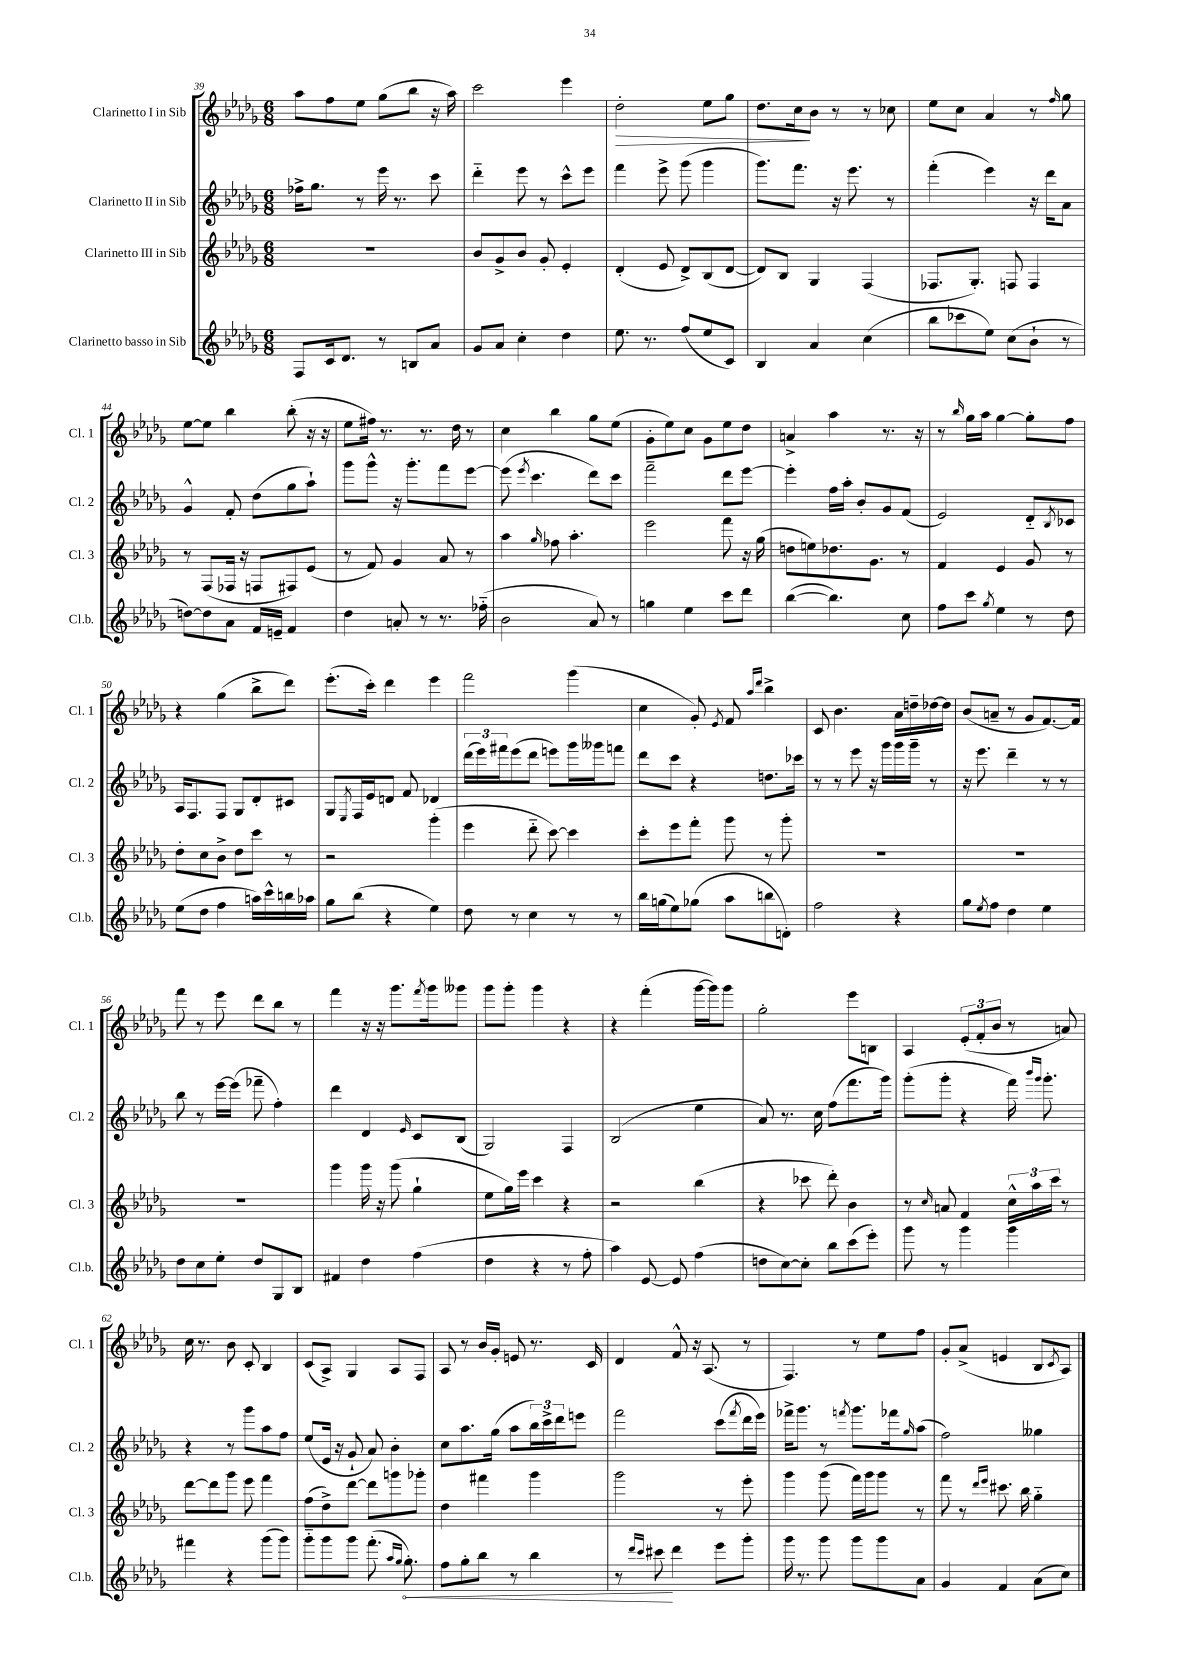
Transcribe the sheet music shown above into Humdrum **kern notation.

**kern	**kern	**kern	**kern
*staff4	*staff3	*staff2	*staff1
*clefG2	*clefG2	*clefG2	*clefG2
*k[b-e-a-d-g-]	*k[b-e-a-d-g-]	*k[b-e-a-d-g-]	*k[b-e-a-d-g-]
*M6/8	*M6/8	*M6/8	*M6/8
8F/L	2.r	16ff-^\LK	8aa-\L
.	.	8.gg-\J	.
16c/k	.	.	8ff\
8.d-/J	.	.	.
.	.	8r	8ee-\J
8r	.	16eee-\	(8gg-\L
.	.	8.r	.
8B/L	.	.	8bb-\J
8a-/J	.	8ccc\	16r
.	.	.	16aa-\)
=	=	=	=
8g-/L	8b-/L	4ddd-'~\	2ccc\
8a-/J	8g-^/	.	.
4cc'\	8b-/J	8eee-\	.
.	8g-'/	8r	.
4dd-\	4e-'/	8ccc^^\L	4eee-\
.	.	8eee-\J	.
=	=	=	=
8.ee-\	(4d-'/	4fff\	2dd-'\
8.r	.	.	.
.	8e-/	8eee-^\	.
(8ff/L	8d-^/L)	(8ggg-\	.
8ee-/	(8B-/	4ggg-\	8ee-\L
8c/J)	[8d-/J	.	8gg-\J
=	=	=	=
4B-/	8d-/]L)	8.ggg-\L)	8.dd-\L
.	8B-/J	.	.
.	.	8.fff\J	16cc\k
4a-/	4G-/	.	8b-\J
.	.	16r	8r
.	.	8.eee-\	.
(4cc\	(4F/	.	8r
.	.	8r	8cc-\
=	=	=	=
8bb-\L	8.F-/L	(4fff'\	8ee-\L
8ccc-\	.	.	8cc\J
.	8.G-'/J)	.	.
8ee-\J)	.	4eee-\)	4a-/
(8cc\L	8F/	.	.
8b-`\J	4F/	16r	8r
.	.	16ddd-\LK	.
.	.	.	16qqff/
8r	.	8a-\J	8gg-\
=	=	=	=
[8dd\L)	8r	4g-^^/	[8ee-\L
8dd\]	(8F/L	.	8ee-\]J
8a-\J	16F-/Jk	8f'/	4bb-\
.	16r	.	.
16f/LL	8F/L	(8dd-\L	.
16e~/JJ	.	.	.
4f/	8F#/)	8gg-\	(8bb-'\
.	(8e-/J	8aa-`\J)	16r
.	.	.	16r
=	=	=	=
4dd-\	8r	8ggg-\L	8ee-\L
.	8f/)	8ggg-^^\J	16ff#\Jk)
.	.	.	8.r
8a'/	4g-/	16r	.
.	.	8.ggg-'\L	.
8r	.	.	8.r
8.r	8a-/	8fff\	.
.	.	.	16dd-\
.	8r	[8eee-\J	8r
(16ff-'~\	.	.	.
=	=	=	=
2b-\	4aa-\	(8eee-\]	4cc\
.	.	8qeee-/	.
.	.	4.ccc\	.
.	16qqgg-/	.	.
.	8ff-\	.	4bb-\
.	4.aa-'\	.	.
8a-/)	.	8ddd-\L)	8gg-\L
8r	.	8ccc\J	(8ee-\J
=	=	=	=
4gg\	2eee-\	2fff~\	8g-'\L
.	.	.	8ee-\)
4ee-\	.	.	8cc\J
.	.	.	8g-\L
8ccc\L	8fff\	8ddd-\L	8ee-\
8ddd-\J	16r	[8eee-\J	8dd-\J
.	(16gg-\	.	.
=	=	=	=
([4bb-\	8dd\L	4eee-'\]	4a^/
.	8ee\)	.	.
4.bb-\])	8.dd-\	16ff\LL	4aa-\
.	.	16aa-'\JJ	.
.	.	8b-'/L	.
.	8.g-\J	.	.
.	.	8g-/	8.r
8cc\	8r	(8f/J	.
.	.	.	16r
=	=	=	=
8ff\L	4f/	2e-/)	8r
.	.	.	16qqbb-/
8ccc\J	.	.	16gg-\LL
.	.	.	16aa-\JJ
8qgg-/	.	.	.
4ee-\	4e-/	.	[4gg-\
8r	8g-/	8d-'~/L	8gg-'\]L
.	.	8qB-/	.
8dd-\	8r	8c-/J	8ff\J
=	=	=	=
(8ee-\L	8dd-'\L	16A-/LK	4r
.	.	8.F/	.
8dd-\J	8cc\	.	.
4ff\	8b-^\J	8F/J	(4gg-\
.	8dd-\L	8G-/L	.
16aa\LL)	8ccc\J	8d-'/	8bb-^\L
16ccc^^\	.	.	.
16bb\	8r	8c#/J	8ddd-\J)
16aa-\JJ	.	.	.
=	=	=	=
8gg-\L	2r	8G-/L	(8.eee-'\L
.	.	8qE-/	.
(8bb-\J	.	16F/L	.
.	.	16e-/J	16ccc'\Jk)
4r	.	8d/J	4ddd-\
.	.	8f/	.
4ee-\)	(4ggg-'\	4d-/	4eee-\
=	=	=	=
8dd-\	4eee-\	(24ddd-\LL	2fff\
.	.	24eee-\)	.
.	.	24fff#\J	.
8r	.	(8eee-\	.
4cc\	8ddd-'~\	8ddd-\J	.
.	[8ccc\)	8eee\L)	.
8r	4ccc\]	16ggg-\L	(4ggg-\
.	.	16ggg--\J	.
8r	.	8fff\J	.
=	=	=	=
16bb-\LL	8ccc'\L	8ddd-\L	4cc\
(16gg\J	.	.	.
8ee-\)	8eee-\	8ccc\J	.
(8gg-\J	8fff'\J	4r	8g-'/)
.	.	.	8qe-/
8aa-\L	8ggg-\	.	8f/
.	.	.	16qqaa-/LL
.	.	.	16qqddd-/JJ
8bb\	8r	8.dd\L	4bb-^\
8d'\J)	8ggg-'\	.	.
.	.	16ccc-\Jk	.
=	=	=	=
2ff\	2.r	8r	8c/
.	.	8r	4.b-\
.	.	8eee-\	.
.	.	16r	.
.	.	16ggg-\LL	.
4r	.	16ggg-\	16a-\LL
.	.	16ggg-~\JJ	16dd~\
.	.	8r	[16dd-\
.	.	.	16dd-\]JJ
=	=	=	=
8gg-\L	2.r	16r	(8b-/L
.	.	8.eee-\	.
8qee-/	.	.	.
8ff\J	.	.	8a~/J
4dd-\	.	4ddd-~\	8r
.	.	.	8g-/L
4ee-\	.	8r	[8.f/)
.	.	8r	.
.	.	.	16f/]Jk
=	=	=	=
8dd-\L	2.r	8bb-\	8fff\
8cc\	.	8r	8r
8ee-'\J	.	[16eee-\LL	8eee-\
.	.	(16eee-\]JJ	.
8dd-/L	.	8fff-~\	8ddd-\L
8G-/	.	4ff'\)	8bb-\J
8B-/J	.	.	8r
=	=	=	=
4f#/	4ggg-\	4ddd-\	4fff\
4dd-\	16ggg-\	4d-/	16r
.	16r	.	16r
.	(8ggg-\	.	8.ggg-\L
.	.	16qqe-/	.
(4ff\	4gg-`\	8c/L	.
.	.	.	8qfff/
.	.	.	16ggg-\k
.	.	(8B-/J	8ggg--\J
=	=	=	=
4dd-\	8ee-\L	2G-/)	8ggg-\L
.	16gg-\L)	.	8ggg-'\J
.	16eee-\JJ	.	.
4r	4ccc\	.	4ggg-\
8r	4r	4F/	4r
8ff'\	.	.	.
=	=	=	=
4aa-\)	2r	(2B-/	4r
[8e-/	.	.	(4fff'\
8e-/]	.	.	.
(4ff\	(4bb-\	4ee-\	[16ggg-\LL
.	.	.	16ggg-\]J)
.	.	.	8ggg-\J
=	=	=	=
8dd\L	4r	8a-/)	2gg-'\
[8cc\)	.	8.r	.
8cc'\]J	8ccc-\	.	.
.	.	16cc\	.
8bb-\L	8ddd-'\)	(8ff\L	.
(8ccc\	4b-\	8.fff\	8eee-\L
8eee-'\J)	.	.	8B\J
.	.	16ggg-\Jk)	.
=	=	=	=
8ggg-\	8r	(8ggg-'\L	4A-/
.	16qqcc/	.	.
8r	8a/	8ggg-'\J	.
4ggg-\	4f/	4r	(12e-'/L
.	.	.	12f'/
.	.	.	12b-/J
4ggg-\	24cc^^\LL	16fff\)	8r
.	24aa-\	.	.
.	.	16qqbbb-/LL	.
.	.	16qqggg-/JJ	.
.	.	8.ggg-'\	.
.	24ccc\JJ	.	.
.	8r	.	8a/)
=	=	=	=
4fff#\	[8ddd-\L	4r	16cc\
.	.	.	8.r
.	8ddd-\]	.	.
4r	8ggg-\J	8r	8b-\
.	8eee-\	8ggg-\L	8c'/
(8ggg-\L	4fff\	8aa-\	4B-/
8ggg-\J)	.	8ff\J	.
=	=	=	=
8ggg-'~\L	(8ff\L	(8ee-/L	(8c/L
8ggg-\	8dd-^\)	16e-/Jk	8A-^/J)
.	.	16r	.
8ggg-\J	[8ddd-\J	8g-`/	4G-/
(8.fff'\	8ddd-\]L	8a-/)	.
.	8ggg\	4b-'\	8A-/L
16qqaa-/LL	.	.	.
16qqgg-/JJ	.	.	.
8.gg-'\)	.	.	.
.	8ggg-'\J	.	8F/J
=	=	=	=
8ff\L	4dd-\	8cc\L	8A-/
8gg-'\	.	8.aa-\	8r
8bb-\J	4fff#\	.	16b-/LL
.	.	(16gg-\Jk	16g-'/JJ
8r	.	8aa-\L	8e/
4bb-\	4ggg-\	24bb-\L)	8.r
.	.	24ccc^\	.
.	.	24ddd-\J	.
.	.	8eee\J	.
.	.	.	16c/
=	=	=	=
8r	2ggg-\	2fff\	4d-/
16qqddd-/LL	.	.	.
16qqccc/JJ	.	.	.
8ccc#\	.	.	.
4ddd-\	.	.	8f^^/
.	.	.	16r
.	.	.	(8.A-/
8eee-\L	8r	(8ccc\L	.
.	.	8qfff/	.
8ggg-'\J	8eee-'\	16ddd-\L	8r
.	.	16eee-\JJ)	.
=	=	=	=
16ggg-\	4ggg-\	16fff-^\LK	4.F/)
8.r	.	8.ggg-\J	.
8ggg-\	(8ggg-\	8r	.
.	.	8qfff/	.
8ggg-\L	16fff\LL)	8.ggg-\L	8r
.	16ggg-\J	.	.
8ggg-\	8ggg-\J	.	8ee-\L
.	.	16fff-\k	.
.	.	16qqgg-/	.
8a-\J	8r	(8aa-\J	8ff\J
=	=	=	=
4g-/	8fff\	2ff\)	8g-'/L
.	8r	.	(8a-^/J
.	16qqddd-/LL	.	.
.	16qqeee-/JJ	.	.
4f/	8.ccc#\	.	4e/
.	16bb-\	.	.
(8a-\L	4gg-'~\	4gg--\	8B-/L
.	.	.	8qc/
8cc\J)	.	.	8A-/J)
==	==	==	==
*-	*-	*-	*-
